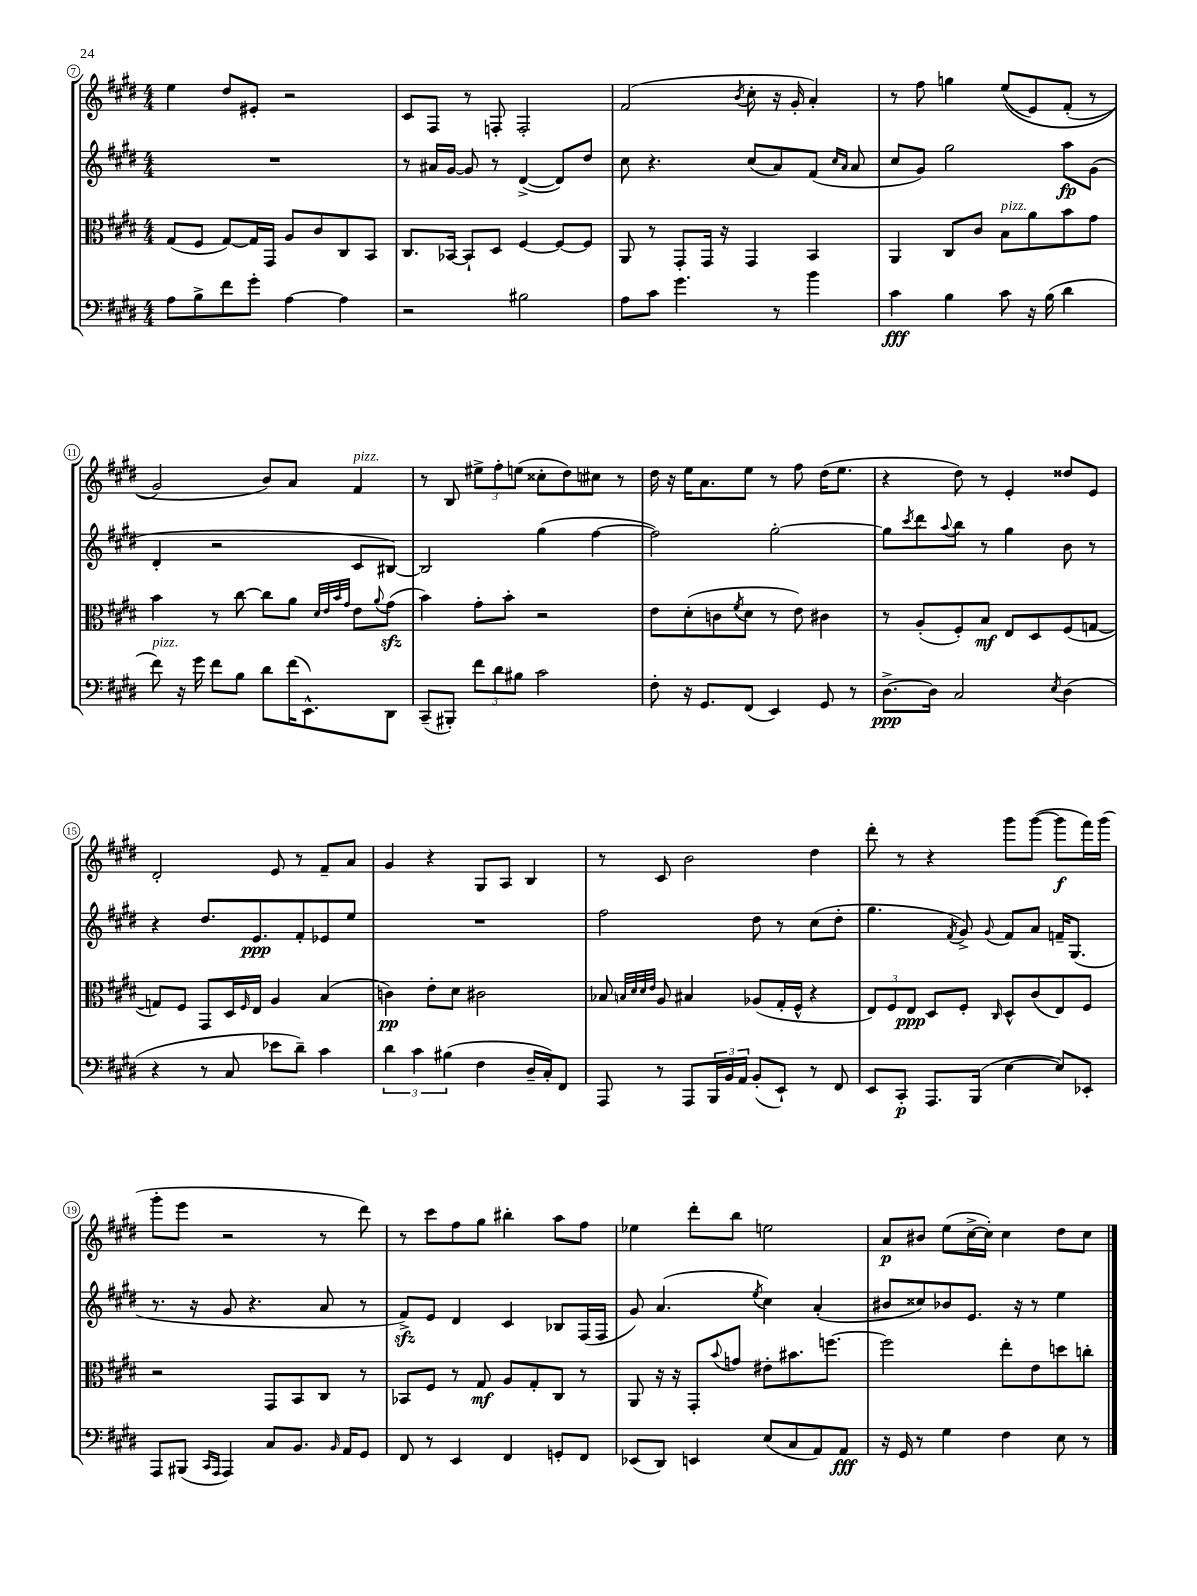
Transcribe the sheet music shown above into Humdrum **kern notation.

**kern	**kern	**kern	**kern
*staff4	*staff3	*staff2	*staff1
*clefF4	*clefC3	*clefG2	*clefG2
*k[f#c#g#d#]	*k[f#c#g#d#]	*k[f#c#g#d#]	*k[f#c#g#d#]
*M4/4	*M4/4	*M4/4	*M4/4
8A\L	(8G#/L	1r	4ee\
8B^\	8F#/J	.	.
8f#\	[8G#/L)	.	8dd#/L
8g#'\J	16G#/]L	.	8e#'/J
.	16GG#/JJ	.	.
[4A\	8A/L	.	2r
.	8c#/	.	.
4A\]	8C#/	.	.
.	8BB/J	.	.
=	=	=	=
2r	8.C#/L	8r	8c#/L
.	.	16a#/LL	8F#/J
.	[16BB-/Jk	[16g#/JJ	.
.	8BB-`/]L	8g#/]	8r
.	8D#/J	8r	8F'/
2B#\	[4F#/	([4d#^/	2F'/
.	8F#/_L	8d#/]L)	.
.	8F#/]J	8dd#/J	.
=	=	=	=
8A\L	8AA/	8cc#\	(2f#/
8c#\J	8r	4.r	.
4.g#\	8GG#'/L	.	.
.	16GG#/Jk	.	.
.	16r	.	.
.	.	.	8qb/
.	4GG#/	(8cc#/L	8cc#'\
8r	.	8a/)	16r
.	.	.	16g#'/
4b\	4BB/	(8f#/J	4a'/)
.	.	16qqcc#/LL	.
.	.	16qqa/JJ	.
.	.	8a/	.
=	=	=	=
4c#\	4AA/	8cc#/L	8r
.	.	8g#/J)	8ff#\
4B\	8C#/L	2gg#\	4gg\
.	8c#/J	.	.
8c#\	8B\L	.	&((8ee/L
16r	8a\	.	8e/)
(16B\	.	.	.
4d#\	8b\	8aa\L	(8f#'/J
.	8g#\J	(8g#\J	8r
=	=	=	=
8f#\)	4b\	4d#'/	2g#/&)
16r	.	.	.
16g#\	.	.	.
8f#\L	8r	2r	.
8B\J	[8cc#\	.	.
8d#\L	8cc#\]L	.	8b/L)
(16f#\K	8a\J	.	8a/J
8.EE^^\)	.	.	.
.	32qqd#/LLL	.	.
.	32qqe/	.	.
.	32qqb/	.	.
.	32qqg#/JJJ	.	.
.	8e\L	8c#/L	4f#/
.	8qqa/	.	.
8DD#\J	(8g#\J	[8B#/J)	.
=	=	=	=
(8CC#~/L	4b\)	2B#/]	8r
8BBB#'/J)	.	.	8B/
12f#\L	8g#'\L	.	12ee#^\L
12d#\	.	.	12ff#'\
.	8b'\J	.	.
12B#\J	.	.	(12ee\J
2c#\	2r	(4gg#\	8cc##'\L
.	.	.	8dd#\)
.	.	[4ff#\	8cc#\J
.	.	.	8r
=	=	=	=
8F#'\	8e\L	2ff#\])	16dd#\
.	.	.	16r
16r	(8d#'\	.	16ee\LK
8.GG#/L	.	.	8.a\
.	8c\	.	.
.	8qf#/	.	.
(8FF#/J	8d#\J	.	8ee\J
4EE/)	8r	[2gg#'\	8r
.	8e\)	.	8ff#\
8GG#/	4c#\	.	(16dd#\LK
.	.	.	8.ee\J
8r	.	.	.
=	=	=	=
[8.D#^\L	8r	8gg#\]L	4r
.	.	8qccc#/	.
.	(8A'/L	8ddd#\	.
16D#\]Jk	.	.	.
.	.	8qqaa/	.
2C#/	8F#'/)	8bb\J	8dd#\)
.	8B/J	8r	8r
.	8E/L	4gg#\	4e'/
.	8D#/	.	.
8qE/	.	.	.
(4D#\	(8F#/	8b\	8dd##/L
.	[8G/J	8r	8e/J
=	=	=	=
4r	8G/]L)	4r	2d#'/
.	8F#/J	.	.
8r	8GG#/L	8.dd#/L	.
8C#/	16D#/L	.	.
.	16qqF#/	.	.
.	16E/JJ	8.e/	.
8e-\L	4A/	.	8e/
8d#~\J)	.	8f#'/	8r
4c#\	(4B/	8e-/	8f#~/L
.	.	8ee/J	8a/J
=	=	=	=
6d#\	4c\)	1r	4g#/
6c#\	.	.	.
.	8e'\L	.	4r
(6B#\	.	.	.
.	8d#\J	.	.
4F#\	2c#\	.	8G#/L
.	.	.	8A/J
16D#~/LL	.	.	4B/
16C#'/J)	.	.	.
8FF#/J	.	.	.
=	=	=	=
8AAA/	8B-/	2ff#\	8r
.	32qqB/LLL	.	.
.	32qqd#/	.	.
.	32qqd#/	.	.
.	32qqe/JJJ	.	.
8r	8A/	.	8c#/
8AAA/L	4B#/	.	2b\
24BBB/L	.	.	.
24BB/	.	.	.
24AA/JJ	.	.	.
(8BB'/L	(8A-/L	8dd#\	.
8EE`/J)	16G#'/L	8r	.
.	16F#^^/JJ	.	.
8r	4r	(8cc#\L	4dd#\
8FF#/	.	8dd#'\J	.
=	=	=	=
8EE/L	12E/L)	4.gg#\	8ddd#'\
.	12F#/	.	.
8CC#'/J	.	.	8r
.	12E/J	.	.
8.AAA/L	8D#/L	.	4r
.	.	8qf#/	.
.	8F#'/J	8g#^/)	.
(16BBB/Jk	.	.	.
.	16qqC#/	8qqg#/	.
[4E\	8D#^^/L	8f#/L	8ggg#\L
.	(8c#/	8a/J	([8ggg#\J
8E/]L)	8E/)	16f~/LK	8ggg#\]L
.	.	(8.G#/J	.
8EE-'/J	8F#/J	.	16fff#\L)
.	.	.	(16ggg#\JJ
=	=	=	=
8AAA/L	2r	8.r	8ggg#'\L
(8BBB#/J	.	.	8eee\J
.	.	16r	.
16qqCC#/LL	.	.	.
16qqAAA/JJ	.	.	.
4AAA/)	.	8g#/	2r
.	.	4.r	.
8C#/L	8GG#/L	.	.
8.BB/J	8BB/	.	.
.	8C#/J	8a/	8r
16qqBB/	.	.	.
16AA/LK	.	.	.
8GG#/J	8r	8r	8ddd#\)
=	=	=	=
8FF#/	8BB-/L	8f#^/L)	8r
8r	8F#/J	8e/J	8ccc#\L
4EE/	8r	4d#/	8ff#\
.	8G#/	.	8gg#\J
4FF#/	8A/L	4c#/	4bb#'\
.	8G#'/	.	.
8GG'/L	8C#/J	8B-/L	8aa\L
8FF#/J	8r	(16F#/L	8ff#\J
.	.	16F#/JJ	.
=	=	=	=
(8EE-/L	8AA/	8g#/)	4ee-\
8DD#/J)	16r	(4.a/	.
.	16r	.	.
4EE/	8GG#'/L	.	8ddd#'\L
.	8qqb/	.	.
.	8g/J	.	8bb\J
.	.	8qee/	.
(8E/L	8e#'\L	4cc#\)	2ee\
8C#/	8.b#\	.	.
8AA/)	.	(4a'/	.
.	[8.ff\J	.	.
8AA/J	.	.	.
=	=	=	=
16r	2ff\]	8b#/L	8a/L
16GG#/	.	.	.
8r	.	8cc##/)	8b#/J
4G#\	.	8b-/	(8ee\L
.	.	8.e/J	[16cc#^\L
.	.	.	16cc#'\]JJ)
4F#\	8ee'\L	.	4cc#\
.	.	16r	.
.	8e\	8r	.
8E\	8dd\	4ee\	8dd#\L
8r	8cc'\J	.	8cc#\J
==	==	==	==
*-	*-	*-	*-
